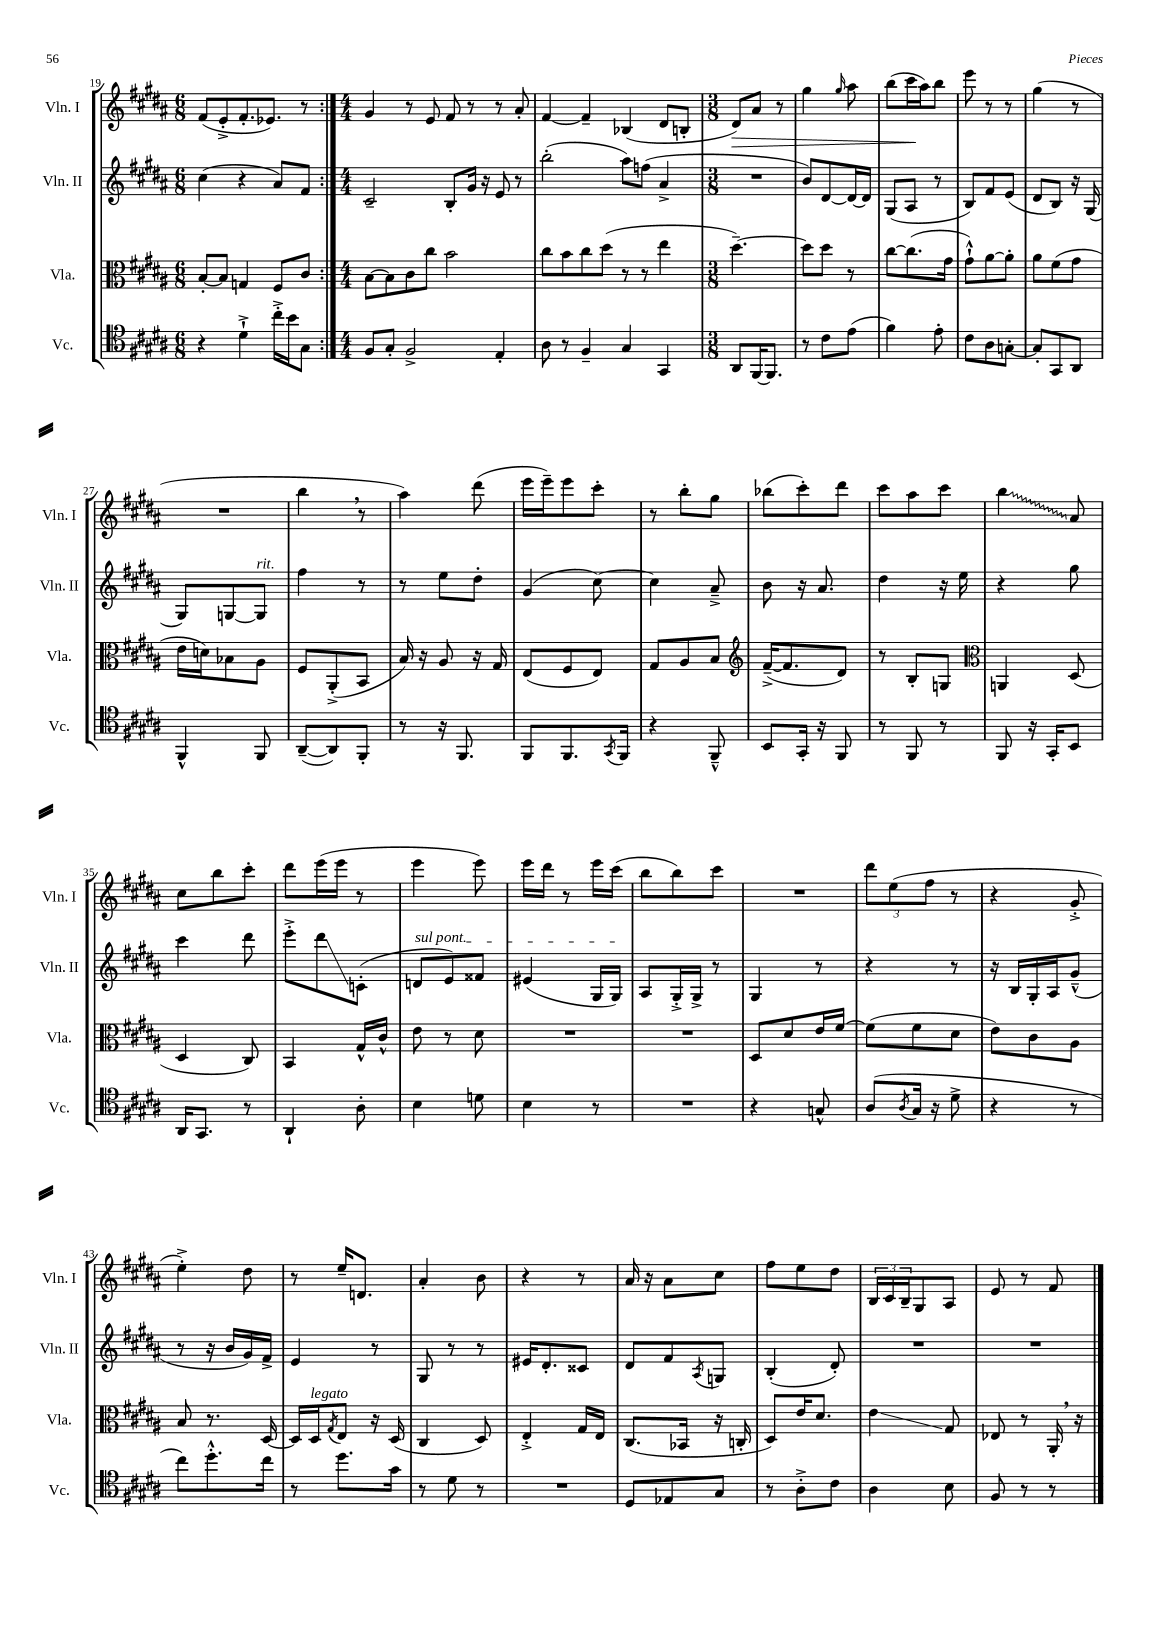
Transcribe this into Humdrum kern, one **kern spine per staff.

**kern	**kern	**kern	**kern
*staff4	*staff3	*staff2	*staff1
*clefC4	*clefC3	*clefG2	*clefG2
*k[f#c#g#d#a#]	*k[f#c#g#d#a#]	*k[f#c#g#d#a#]	*k[f#c#g#d#a#]
*M6/8	*M6/8	*M6/8	*M6/8
4r	[8B'	(4cc#	(8f#
.	8B]	.	8e'^
4d#`^	4G	4r	8.f#'
.	.	.	8.e-)
16cc#'^	8F#	8a#)	.
16b	.	.	.
8G#	8c#	8f#	8r
=:|!	=:|!	=:|!	=:|!
*M4/4	*M4/4	*M4/4	*M4/4
8F#	[8B	2c#~	4g#
8G#'	8B]	.	.
2F#^	8c#	.	8r
.	8cc#	.	8e
.	2b	8B'	8f#
.	.	16g#	8r
.	.	16r	.
4E'	.	8e	8r
.	.	8r	8a#'
=	=	=	=
8A#	8cc#	(2bb'	[4f#
8r	8b	.	.
4F#~	8cc#	.	4f#~]
.	(8dd#	.	.
4G#	8r	8aa#)	(4B-
.	8r	(8ff	.
4GG#	4ee	4a#^	8d#
.	.	.	8B'
=	=	=	=
*M3/8	*M3/8	*M3/8	*M3/8
8AA#	[4.dd#~)	4.r	8d#)
[16FF#	.	.	8a#
8.FF#]	.	.	.
.	.	.	8r
=	=	=	=
8r	8dd#]	8b)	4gg#
8c#	8dd#	[8d#	.
.	.	.	16qqgg#
(8e	8r	16d#_	8aa#
.	.	16d#]	.
=	=	=	=
4f#)	[8cc#	(8G#	(8bb
.	(8.cc#]	8A#	16ccc#
.	.	.	16aa#)
8e'	.	8r	8bb
.	16g#	.	.
=	=	=	=
8c#	8g#`^^)	8B)	8eee
8A#	[8a#	8f#	8r
[8G'	8a#']	(8e	8r
=	=	=	=
8G']	8a#	8d#	(4gg#
8GG#	(8f#	8B)	.
8AA#	8g#	16r	8r
.	.	(16G#	.
=	=	=	=
4FF#^^	16e	8G#)	4.r
.	16d)	.	.
.	8B-	[8G	.
8FF#	8A#	8G]	.
=	=	=	=
([8AA#~	8F#	4ff#	4bb
8AA#])	(8AA#'^	.	.
8FF#'	8BB	8r	8r
=	=	=	=
8r	16B)	8r	4aa#)
.	16r	.	.
16r	8A#	8ee	.
8.FF#	.	.	.
.	16r	8dd#'	(8ddd#
.	16G#	.	.
=	=	=	=
8FF#	(8E	(4g#	16eee
.	.	.	16eee~)
8.FF#	8F#	.	8eee
.	8E)	[8cc#)	8ccc#'
8qGG#	.	.	.
16FF#	.	.	.
=	=	=	=
4r	8G#	4cc#]	8r
.	8A#	.	8bb'
8FF#~^^	8B	8a#~^	8gg#
=	=	=	=
*	*clefG2	*	*
8BB	([16f#~^	8b	(8bb-
.	8.f#]	.	.
16GG#'	.	16r	8ccc#')
16r	.	8.a#	.
8FF#	8d#)	.	8ddd#
=	=	=	=
8r	8r	4dd#	8ccc#
8FF#	8B'	.	8aa#
8r	8G	16r	8ccc#
.	.	16ee	.
=	=	=	=
*	*clefC3	*	*
8FF#	4AA	4r	4bb
16r	.	.	.
16GG#'	.	.	.
8BB	(8D#	8gg#	8a#
=	=	=	=
16AA#	4D#	4ccc#	8cc#
8.GG#	.	.	.
.	.	.	8bb
8r	8C#)	8ddd#	8ccc#'
=	=	=	=
4AA#`	4BB	8eee'^	8ddd#
.	.	8ddd#	(16eee
.	.	.	16eee
8A#'	16G#^^	(8c'	8r
.	16c#^^	.	.
=	=	=	=
4B	8e	8d	4eee
.	8r	8e)	.
8d	8d#	8f##	8eee)
=	=	=	=
4B	4.r	(4e#	16eee
.	.	.	16ddd#
.	.	.	8r
8r	.	16G#	16eee
.	.	16G#)	(16ccc#
=	=	=	=
4.r	4.r	8A#	8bb
.	.	16G#'^	8bb)
.	.	16G#^	.
.	.	8r	8ccc#
=	=	=	=
4r	8D#	4G#	4.r
.	8d#	.	.
8G^^	16e	8r	.
.	[16f#	.	.
=	=	=	=
(8A#	(8f#]	4r	12ddd#
.	.	.	(12ee
8qA#	.	.	.
16G#	8f#	.	.
.	.	.	12ff#
16r	.	.	.
8d#^	8d#	8r	8r
=	=	=	=
4r	8e)	16r	4r
.	.	16B	.
.	8c#	16G#'	.
.	.	16A#	.
8r	8A#	(8g#~^^	8g#'^
=	=	=	=
8cc#)	8B	8r	4ee'^)
8.dd#'^^	8.r	16r	.
.	.	16b	.
.	.	16g#)	8dd#
16cc#	[16D#	16f#^	.
=	=	=	=
8r	16D#]	4e	8r
.	16D#	.	.
.	8qG#	.	.
8.dd#	8E	.	16ee~
.	.	.	8.d
.	16r	8r	.
16g#	(16D#	.	.
=	=	=	=
8r	4C#	8G#	4a#'
8d#	.	8r	.
8r	8D#)	8r	8b
=	=	=	=
4.r	4E'^	16e#	4r
.	.	8.d#'	.
.	16G#	8c##	8r
.	16E	.	.
=	=	=	=
8D#	(8.C#	8d#	16a#
.	.	.	16r
8E-	.	8f#	8a#
.	16BB-	.	.
.	.	8qA#	.
8G#	16r	8G	8cc#
.	16C'	.	.
=	=	=	=
8r	8D#)	(4B'	8ff#
8A#'^	16e	.	8ee
.	8.d#	.	.
8c#	.	8d#')	8dd#
=	=	=	=
4A#	4e	4.r	24B
.	.	.	24c#
.	.	.	24B~
.	.	.	8G#
8B	8G#	.	8A#
=	=	=	=
8F#	8E-	4.r	8e
8r	8r	.	8r
8r	16AA#'	.	8f#
.	16r	.	.
==	==	==	==
*-	*-	*-	*-
